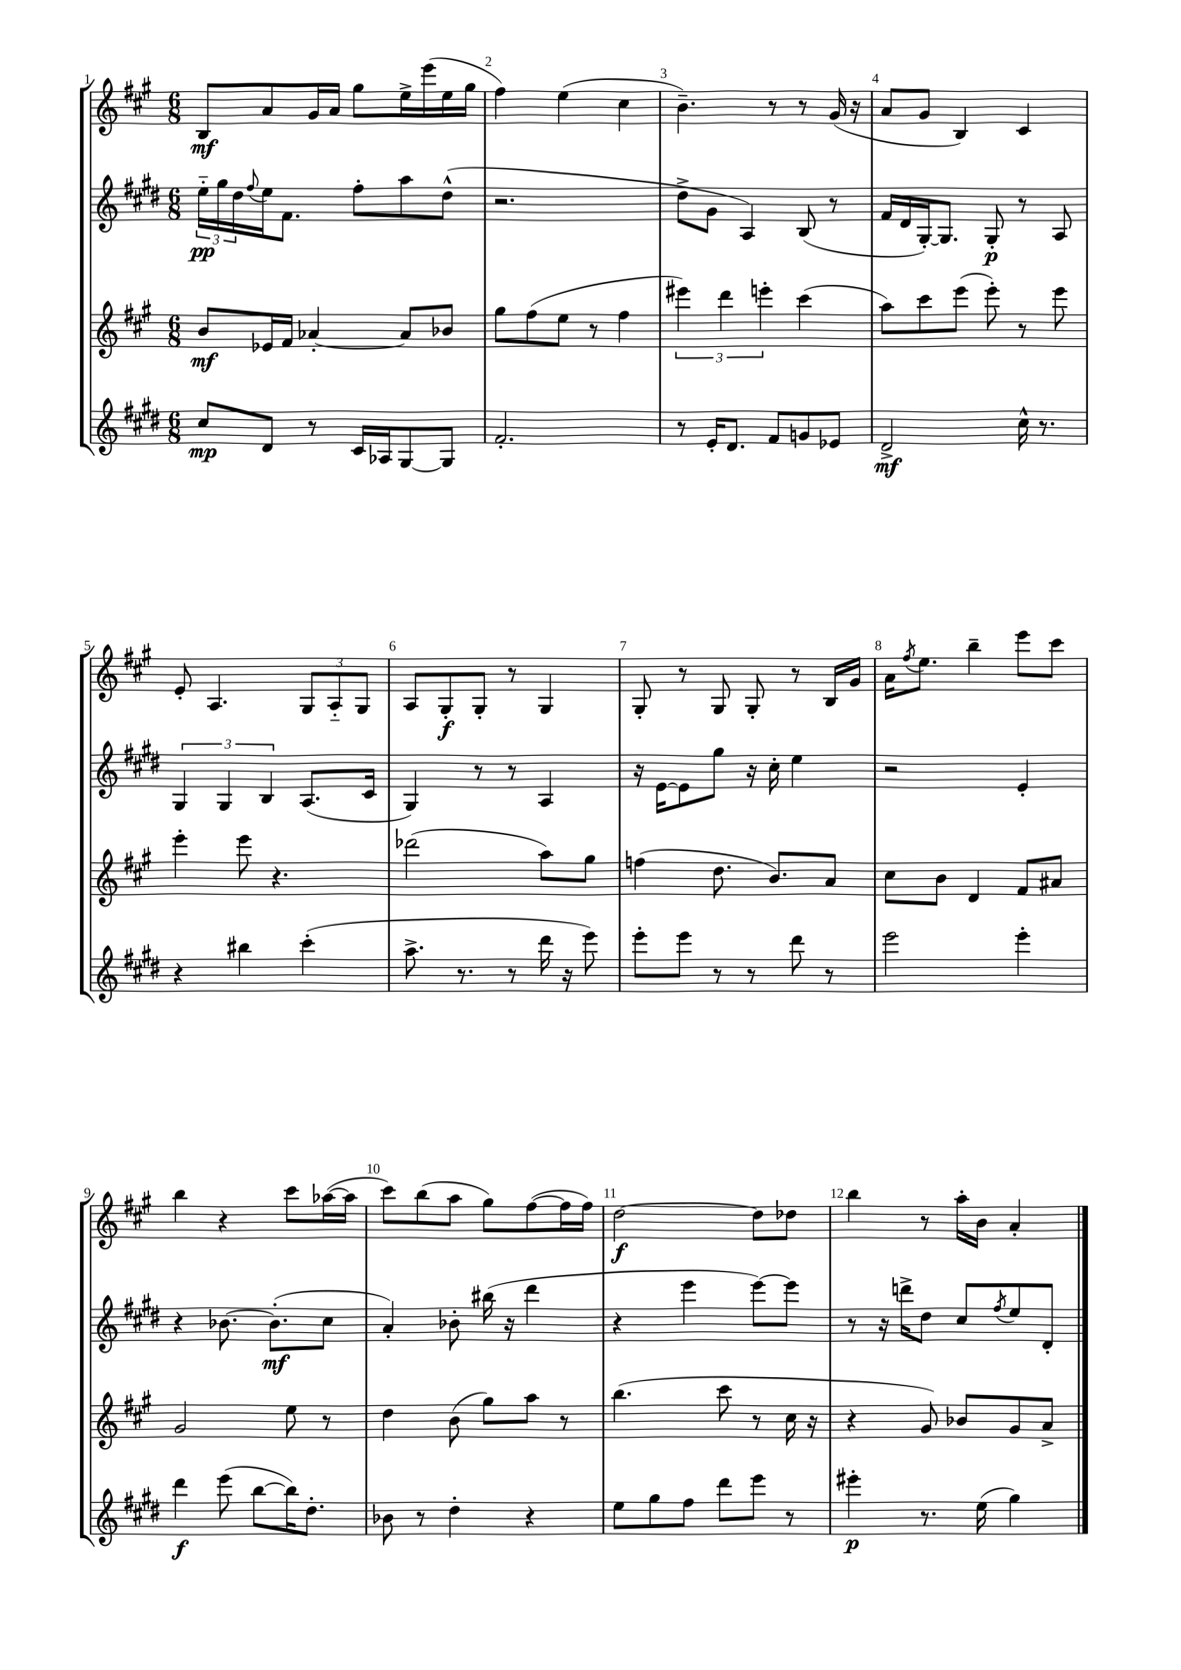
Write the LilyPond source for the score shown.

<<
\new StaffGroup <<
\new Staff = "s0" {
    \clef treble \key a \major \numericTimeSignature \time 6/8
    b8\mf a'8 gis'16 a'16 gis''8 e''16-> e'''16( e''16 gis''16 |
    fis''4) e''4( cis''4 |
    b'4.--) r8 r8 gis'16( r16 |
    a'8 gis'8 b4) cis'4 |
    e'8-. a4. \tuplet 3/2 { gis8 a8-_ gis8 } |
    a8 gis8-.\f gis8-. r8 gis4 |
    gis8-. r8 gis8 gis8-. r8 b16 gis'16 |
    a'16 \acciaccatura { fis''8 } e''8. b''4-- e'''8 cis'''8 |
    b''4 r4 cis'''8 aes''16~( aes''16 |
    cis'''8) b''8( a''8 gis''8) fis''8~( fis''16 fis''16) |
    d''2~\f d''8 des''8 |
    b''4 r8 a''16-. b'16 a'4-. \bar "|." |
}
\new Staff = "s1" {
    \clef treble \key e \major \numericTimeSignature \time 6/8
    \tuplet 3/2 { e''16-_\pp gis''16 dis''16 } \appoggiatura { fis''8 } e''16 fis'8. fis''8-. a''8 dis''8-^( |
    r2. |
    dis''8-> gis'8 a4) b8( r8 |
    fis'16 dis'16 gis16~-.) gis8. gis8-.\p r8 a8 |
    \tuplet 3/2 { gis4 gis4 b4 } a8.( cis'16 |
    gis4) r8 r8 a4 |
    r16 e'16~ e'8 gis''8 r16 cis''16-. e''4 |
    r2 e'4-. |
    r4 bes'8.~ bes'8.-.\mf( cis''8 |
    a'4-.) bes'8-. bis''16( r16 dis'''4 |
    r4 e'''4 e'''8~) e'''8 |
    r8 r16 d'''16-> dis''8 cis''8 \acciaccatura { fis''8 } e''8 dis'8-. \bar "|." |
}
\new Staff = "s2" {
    \clef treble \key a \major \numericTimeSignature \time 6/8
    b'8\mf ees'16 fis'16 aes'4~-. aes'8 bes'8 |
    gis''8 fis''8( e''8 r8 fis''4 |
    \tuplet 3/2 { eis'''4) d'''4 e'''4-. } cis'''4( |
    a''8) cis'''8 e'''8( e'''8-.) r8 e'''8 |
    e'''4-. e'''8 r4. |
    des'''2( a''8) gis''8 |
    f''4( d''8. b'8.) a'8 |
    cis''8 b'8 d'4 fis'8 ais'8 |
    gis'2 e''8 r8 |
    d''4 b'8( gis''8) a''8 r8 |
    b''4.( cis'''8 r8 cis''16 r16 |
    r4 gis'8) bes'8 gis'8 a'8-> \bar "|." |
}
\new Staff = "s3" {
    \clef treble \key e \major \numericTimeSignature \time 6/8
    cis''8\mp dis'8 r8 cis'16 aes16 gis8~ gis8 |
    fis'2.-. |
    r8 e'16-. dis'8. fis'8 g'8 ees'8 |
    dis'2->\mf cis''16-^ r8. |
    r4 bis''4 cis'''4-.( |
    a''8.-> r8. r8 dis'''16 r16 e'''8) |
    e'''8-. e'''8 r8 r8 dis'''8 r8 |
    e'''2 e'''4-. |
    dis'''4\f e'''8( b''8~ b''16) dis''8.-. |
    bes'8 r8 dis''4-. r4 |
    e''8 gis''8 fis''8 dis'''8 e'''8 r8 |
    eis'''4-.\p r8. e''16( gis''4) \bar "|." |
}
>>
>>
\layout { \context { \Score \override BarNumber.break-visibility = ##(#f #t #t) barNumberVisibility = #all-bar-numbers-visible } }
